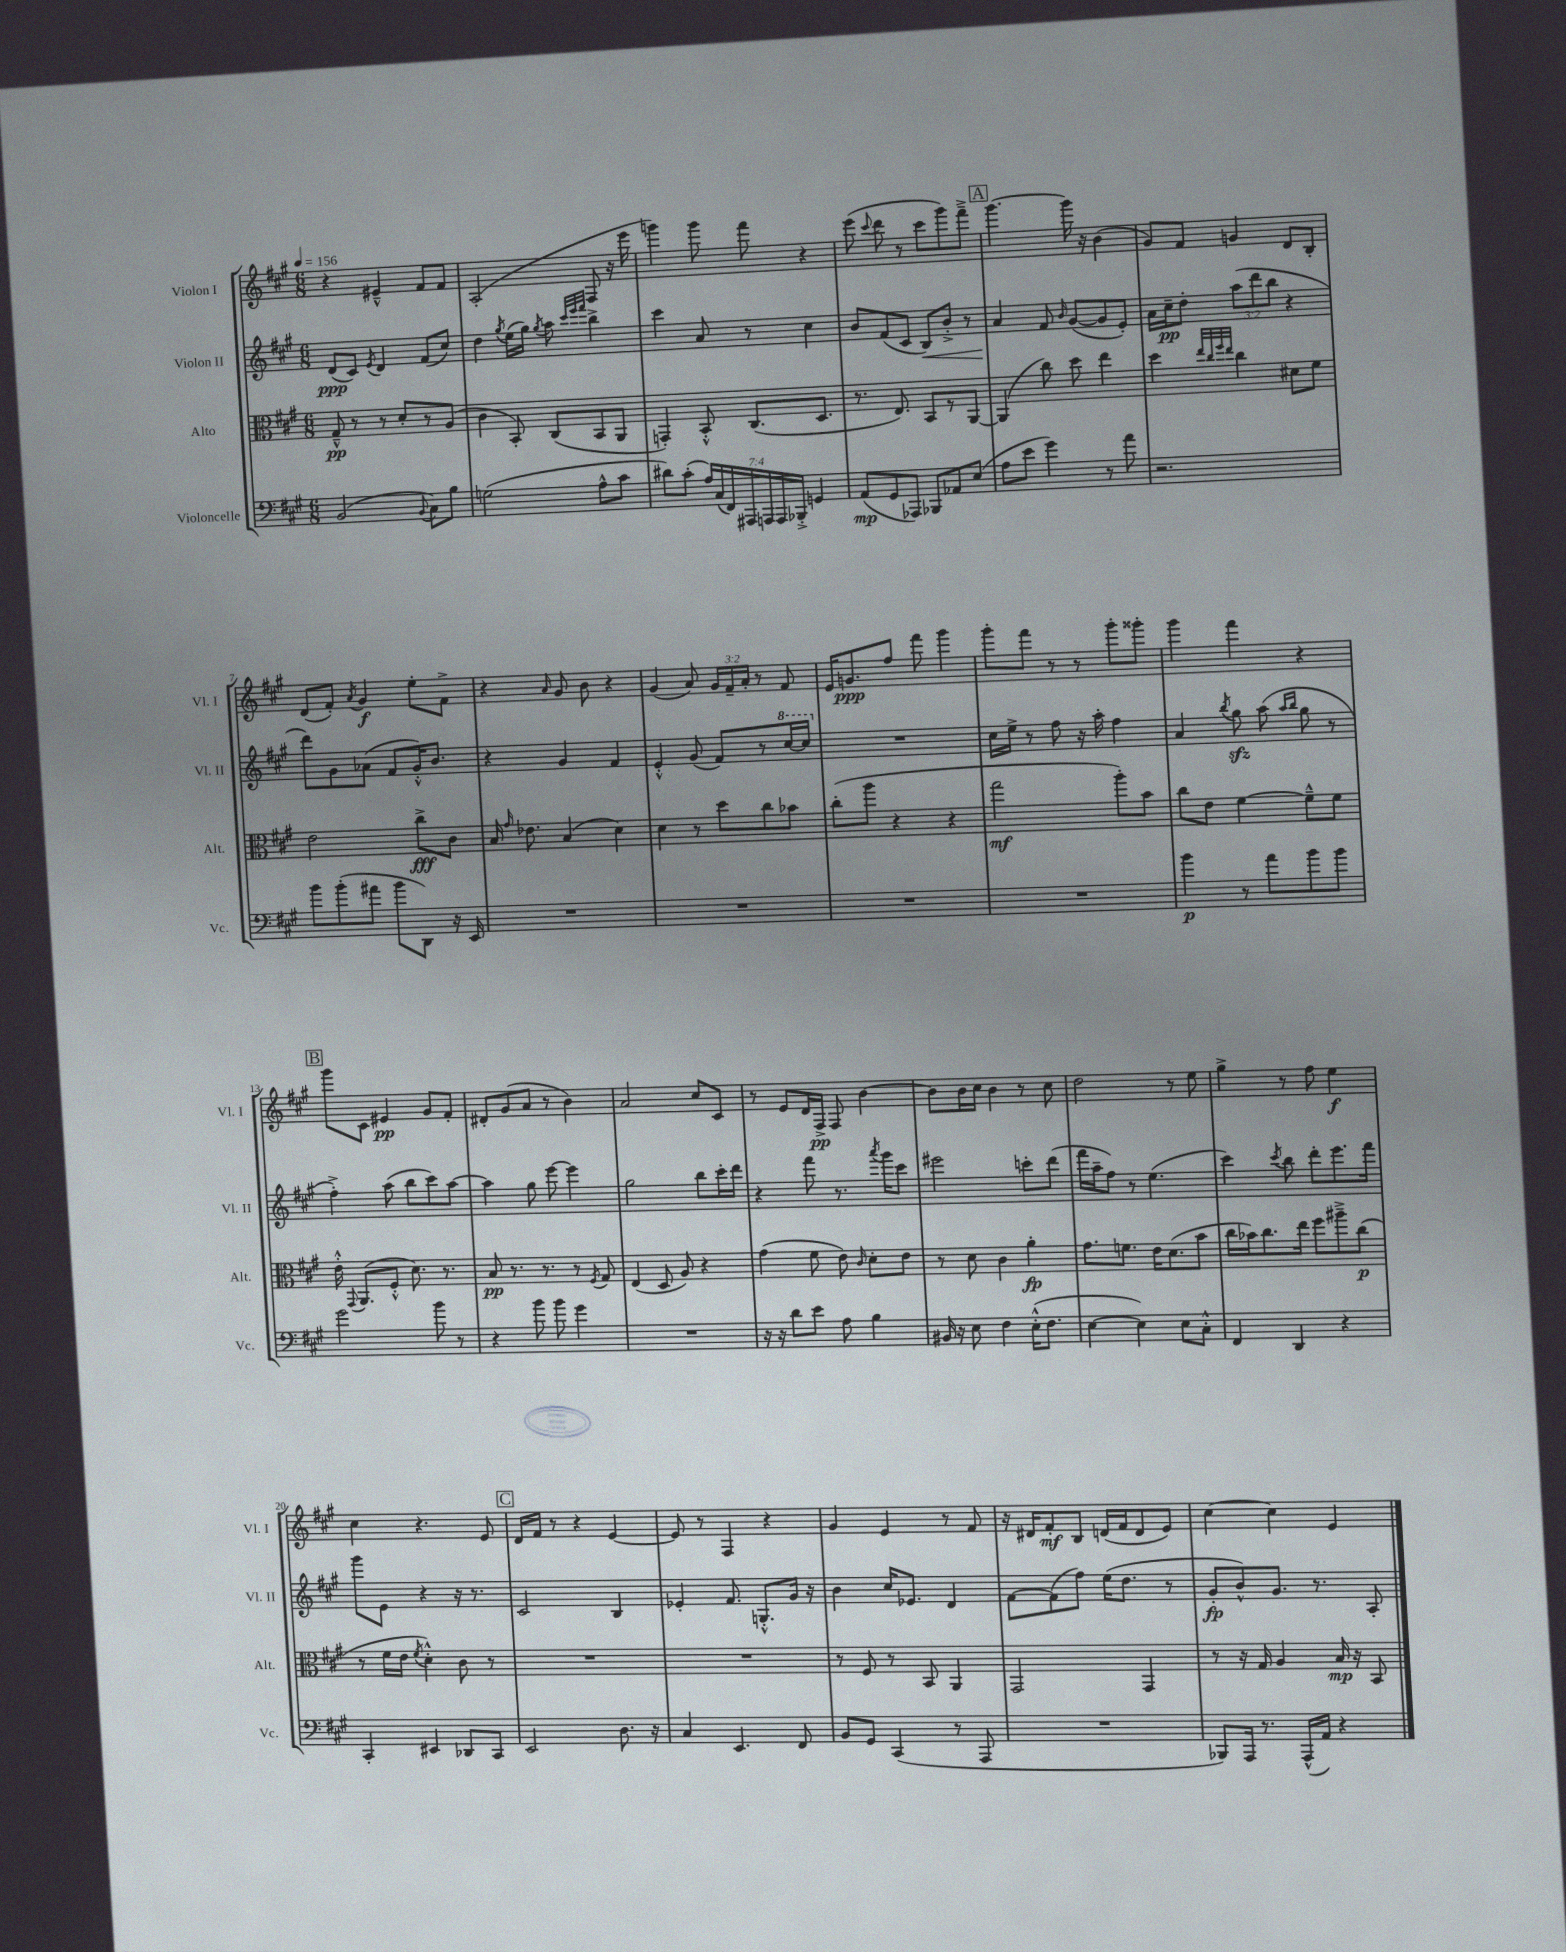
<<
\new StaffGroup <<
\new Staff = "s0" \with { instrumentName = "Violon I" shortInstrumentName = "Vl. I" } {
    \clef treble \key a \major \numericTimeSignature \time 6/8 \override Staff.TupletNumber.text = #tuplet-number::calc-fraction-text \tempo 4 = 156
    \autoBeamOff r4 eis'4---^ fis'8[ fis'8] |
    a2-.( fis8 r16 e'''16 |
    g'''4) g'''8 fis'''8 r4 |
    e'''8( \appoggiatura { cis'''8 } d'''8 r8 cis'''8[ gis'''8) fis'''8]---> |
    \mark \markup { \box "A" } gis'''4.~ gis'''16 r16 b'4( |
    gis'8[) fis'8] g'4 d'8[ b8]-. |
    d'8[( fis'8]-.) \acciaccatura { a'8 } gis'4\f e''8[-. fis'8]-> |
    r4 \grace { a'16 } gis'8 b'8 r4 |
    gis'4( a'8) \tuplet 3/2 { gis'16[ fis'16-- a'16]-. } r8 fis'8 |
    e'16[ g'8.\ppp fis''8] fis'''8 gis'''4 |
    gis'''8[-. fis'''8] r8 r8 gis'''8[-. gisis'''8]-. |
    gis'''4 fis'''4 r4 |
    \mark \markup { \box "B" } gis'''8[ cis'8] eis'4\pp gis'8[ fis'8]-. |
    dis'8[-. gis'8( a'8] r8 b'4) |
    a'2 cis''8[ cis'8] |
    r8 e'8[ d'16 fis16]->\pp fis8 b'4~ |
    b'8[ b'16 cis''16] b'4 r8 cis''8 |
    d''2 r8 e''8 |
    gis''4-> r8 fis''8 e''4\f |
    cis''4 r4. e'8 |
    \mark \markup { \box "C" } d'16[ fis'16] r8 r4 e'4~ |
    e'8 r8 fis4 r4 |
    gis'4 e'4 r8 fis'8 |
    r16 dis'16[ fis'8-.\mf b8] d'16[( fis'16 d'8 e'8]) |
    cis''4~ cis''4 e'4 \bar "|." |
}
\new Staff = "s1" \with { instrumentName = "Violon II" shortInstrumentName = "Vl. II" } {
    \clef treble \key a \major \numericTimeSignature \time 6/8 \override Staff.TupletNumber.text = #tuplet-number::calc-fraction-text
    \autoBeamOff d'8[\ppp( cis'8]) \acciaccatura { e'8 } d'4 fis'8[( cis''8]) |
    d''4 \acciaccatura { gis''8 } e''16[( gis''16]) \acciaccatura { gis''8 } a''8 \grace { cis'''32[ e'''32 fis'''32] } b''4-> |
    cis'''4 a'8 r8 cis''4 |
    b'8[ fis'8( cis'8] b8[\<) b'8]-.-> r8 |
    \mark \markup { \box "A" } a'4\! fis'8 \grace { b'16 } gis'8[~( gis'8 e'8]-.) |
    a'16[ cis''16--\pp d''8]-. \tuplet 3/2 { a''8[( d'''8 b''8] } r4 |
    d'''8[) gis'8 aes'8]( fis'8[ gis'16-.-^) b'8.] |
    r4 gis'4 fis'4 |
    e'4-.-^ gis'8( fis'8[) r8 \ottava #1 cis'''16~ cis'''16] \ottava #0 |
    R2. |
    cis''16[ e''16]-> r8 fis''8 r16 a''16-. fis''4 |
    a'4 \acciaccatura { b''8 } gis''8\sfz a''8( \grace { a''16[ b''16] } gis''8 r8 |
    \mark \markup { \box "B" } fis''4-.->) a''8( b''8[ cis'''8) a''8]~ |
    a''4 gis''8 e'''8~ e'''4 |
    gis''2 b''8[ cis'''16-. d'''16] |
    r4 fis'''8 r8. \acciaccatura { a'''8 } gis'''16[ cis'''8] |
    eis'''2 c'''8[-. d'''8]( |
    fis'''16[ a''16-- fis''8]) r8 e''4.( |
    cis'''4) \acciaccatura { cis'''8 } b''8 d'''8[-. e'''8. fis'''16] |
    gis'''8[ e'8] r4 r16 r8. |
    \mark \markup { \box "C" } cis'2 b4 |
    ees'4-. fis'8. g8.[-.-^ gis'16] r16 |
    b'4 cis''16[ ees'8.] d'4 |
    fis'8[~ fis'8( fis''8]) e''16[( d''8.] r8 |
    gis'8[-.\fp b'8-^) gis'8.] r8. a8-. \bar "|." |
}
\new Staff = "s2" \with { instrumentName = "Alto" shortInstrumentName = "Alt." } {
    \clef alto \key a \major \numericTimeSignature \time 6/8
    \autoBeamOff gis8---^\pp r8 r8 d'8[-. r8 a8]( |
    cis'4 b,8-.) cis8[( b,8 a,8] |
    g,4-.) b,8-.-^ cis8.[( d8.] |
    r8. e8.) b,8[ r8 a,8]~ |
    \mark \markup { \box "A" } a,4( cis''8) d''8 e''4 |
    d''4 \grace { e''32[ cis''32 fis''32 e''32] } cis''4 dis'8[ fis'8] |
    e'2 cis''8[->\fff cis'8] |
    b16 \grace { gis'16 } ees'8. b4( d'4) |
    d'4 r8 d''8[ cis''8 bes'8] |
    cis''8[-.( a''8] r4 r4 |
    gis''2\mf a''8[-.) b'8] |
    cis''8[ e'8] fis'4~ fis'8[---^ fis'8] |
    \mark \markup { \box "B" } e'16-.-^ \appoggiatura { gis,8 } a,8.[( fis8]-.-^ d'8.) r8. |
    b8\pp r8. r8. r8 \acciaccatura { fis8 } gis8 |
    e4( d8 a8) r4 |
    gis'4( fis'8 e'8) \grace { cis'16 } d'8[-. e'8] |
    r8 d'8 cis'4 a'4-.\fp |
    gis'8.[ f'8.] e'16[ d'8.( b'8] |
    cis''16[ bes'16) cis''8. e''16] fis''8[ ais''8---> cis''8]\p( |
    r8 fis'16[ e'16] \acciaccatura { fis'8 } d'4-.-^) cis'8 r8 |
    \mark \markup { \box "C" } R2. |
    R2. |
    r8 fis8 r8 b,8 a,4 |
    gis,2 gis,4 |
    r8 r16 gis16 a4 b16\mp r16 b,8 \bar "|." |
}
\new Staff = "s3" \with { instrumentName = "Violoncelle" shortInstrumentName = "Vc." } {
    \clef bass \key a \major \numericTimeSignature \time 6/8 \override Staff.TupletNumber.text = #tuplet-number::calc-fraction-text
    \autoBeamOff b,2( \appoggiatura { b,8 } cis8[) b8] |
    g2( a8[-^ cis'8] |
    dis'8[) cis'8]-.( \tuplet 7/4 { a16[) cis16( fis,16) ais,,16 a,,16 a,,16 bes,,16]-.-> } g,4 |
    a,8[\mp( gis,8 aes,,8]) bes,,8[ aes,8 e8]( |
    \mark \markup { \box "A" } a8[ e'8] gis'4) r8 a'8 |
    r2. |
    b'8[ b'8-.( ais'8] b'8[ d,8]) r16 e,16 |
    R2. |
    R2. |
    R2. |
    R2. |
    b'4\p r8 a'8[ b'8 b'8] |
    \mark \markup { \box "B" } gis'2 b'8 r8 |
    r4 b'8 b'8 gis'4 |
    R2. |
    r16 r16 d'8[ e'8] a8 b4 |
    bis,16 r16 e8 fis4 e16[-.-^( fis8.] |
    e4~ e4) e8[ cis8]-.-^ |
    fis,4 d,4 r4 |
    cis,4-. eis,4 des,8[ cis,8] |
    \mark \markup { \box "C" } e,2 d8. r16 |
    cis4 e,4. fis,8 |
    b,8[ gis,8] cis,4( r8 a,,8 |
    R2. |
    bes,,8[) a,,16] r8. a,,16[-^( a,16]) r4 \bar "|." |
}
>>
>>
